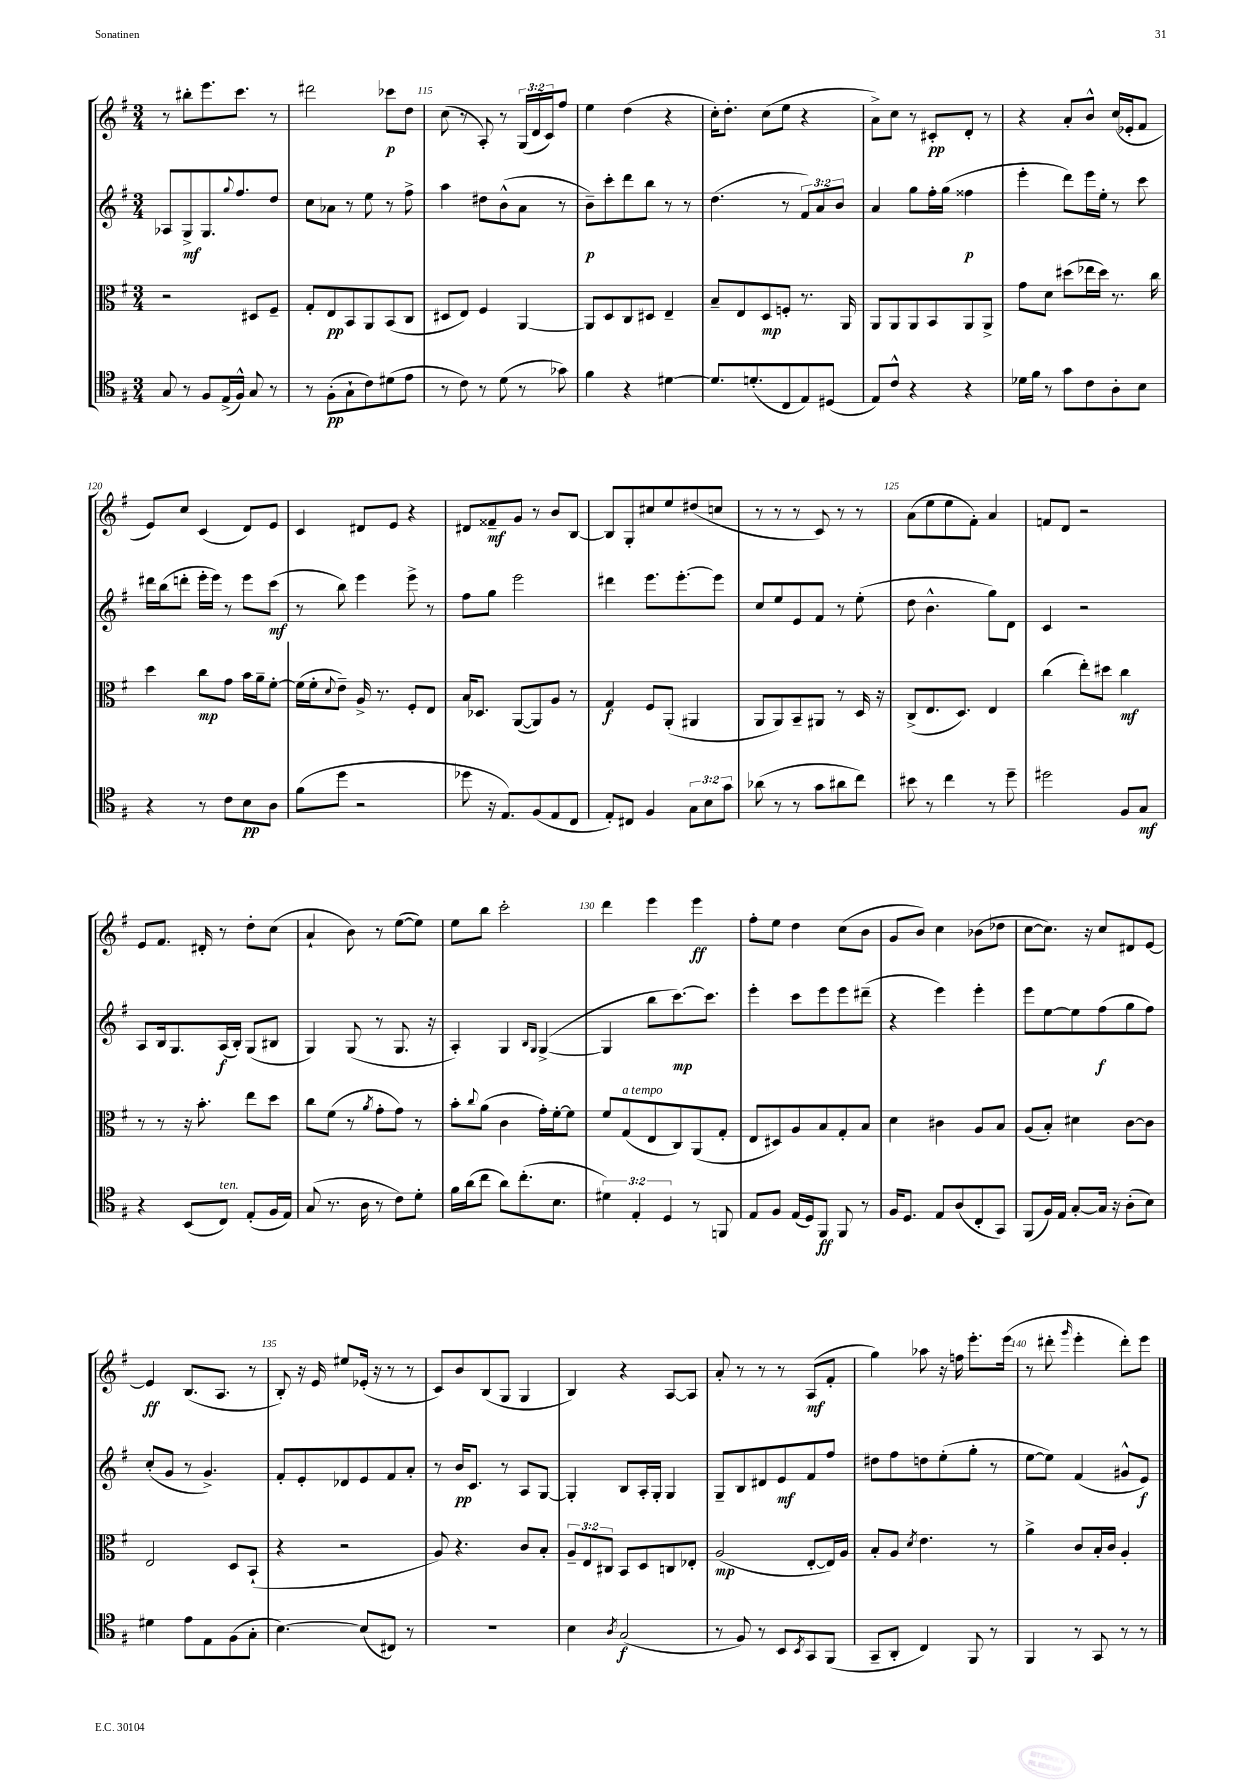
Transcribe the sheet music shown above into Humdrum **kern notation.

**kern	**kern	**kern	**kern
*staff4	*staff3	*staff2	*staff1
*clefC4	*clefC3	*clefG2	*clefG2
*k[f#]	*k[f#]	*k[f#]	*k[f#]
*M3/4	*M3/4	*M3/4	*M3/4
8G	2r	8A-	8r
8r	.	8G^	8bb#'
8F#	.	8.G	8.eee
(16E^	.	.	.
.	.	8qqgg	.
16F#^^)	.	8.ff#	8.ccc
8G	8D#	.	.
8r	8F#~	8dd	8r
=	=	=	=
8r	8G'	8cc	2ddd#
(8F#'	8E	8a-	.
8G`	8BB	8r	.
8c)	8AA	8ee	.
(8d#	(8BB	8r	8ccc-
8e	8C	8ff#^	8dd
=	=	=	=
8r	8D#	4aa	(8cc
8c)	8E)	.	8r
8r	4F#	8dd#	8A')
(8d	.	(8b^^	8r
8r	[4AA	8a	(24G
.	.	.	24d
.	.	.	24c)
8g-)	.	8r	8ff#
=	=	=	=
4f#	8AA]	8b~)	4ee
.	8D	8ccc'	.
4r	8C	8ddd	(4dd
.	8D#	8bb	.
[4d#	4E~	8r	4r
.	.	8r	.
=	=	=	=
8.d#]	8B~	(4.dd	16cc')
.	.	.	8.dd'
.	8E	.	.
(8.d'	.	.	.
.	8D	.	(8cc
8C	8F'	8r	8ee
8E)	8.r	12f#)	4r
.	.	12a	.
(8D#	.	.	.
.	.	12b	.
.	16AA	.	.
=	=	=	=
8E)	8AA	4a	8a^)
8c^^	8AA	.	8cc
4r	8AA	8gg	8r
.	8BB	16ff#'	8c#'
.	.	(16gg	.
4r	8AA	4ff##	8d'
.	8AA^	.	8r
=	=	=	=
16d-	8g	4eee'	4r
16f#	.	.	.
8r	8d	.	.
8g	(8dd#	8ddd)	8a'
8c	16ee-	16eee	8b^^
.	16dd#)	16ee'	.
8A'	8.r	8r	(16cc
.	.	.	16e-'
8B	.	8ccc	8f#
.	16cc	.	.
=	=	=	=
4r	4dd	16ddd#	8e)
.	.	(16bb	.
.	.	8ddd'	8cc
8r	8cc	16eee'	(4c
.	.	16eee)	.
8c	8g	8r	.
8B	16b	8eee	8d)
.	16a~	.	.
8A	[8f#'	(8ccc	8e
=	=	=	=
(8f#	(16f#]	8r	4c
.	16f#'	.	.
.	8qqd	.	.
8dd	8e~)	8bb)	.
2r	16A^	4eee	8d#
.	8.r	.	.
.	.	.	8e
.	8F#'	8eee^	4r
.	8E	8r	.
=	=	=	=
8dd-	16B	8ff#	8d#
.	8.D-	.	.
16r	.	8gg	8f##~
8.E)	.	.	.
.	([8AA	2eee	8g
(8F#	8AA])	.	8r
8E	8A	.	8b
8C	8r	.	[8B
=	=	=	=
8E')	4G	4ddd#	8B]
8C#	.	.	8G'
4F#	8F#	8.eee	8cc#
.	(8AA'	.	8ee
.	.	[8.eee'	.
12G	4AA#	.	(8dd#
12B	.	.	.
.	.	8eee]	8cc
12g	.	.	.
=	=	=	=
(8a-	8AA	8cc	8r
8r	8AA)	8ee	8r
8r	8BB~	8e	8r
8g	8AA#	8f#	8c)
8a#	8r	8r	8r
8cc)	16D	(8ee'	8r
.	16r	.	.
=	=	=	=
8b#	(8C^	8dd	(8a
8r	8.E	4.b^^	8ee
4cc	.	.	8ee
.	8.D)	.	.
.	.	.	8f#')
8r	4E	8gg)	4a
8dd~	.	8d	.
=	=	=	=
2dd#	(4cc	4c	8f
.	.	.	8d
.	8ee')	2r	2r
.	8dd#	.	.
8F#	4cc	.	.
8G	.	.	.
=	=	=	=
4r	8r	8A	8e
.	8r	16B	8.f#
.	.	8.G	.
(8BB	16r	.	.
.	8.b'	.	16d#'
8C)	.	(16A	8r
.	.	16B')	.
(8E'	8ee	(8G	8dd'
16F#	8dd	8B#	(8cc
16E)	.	.	.
=	=	=	=
(8G	8cc	4G)	4a`
8.r	(8f#	.	.
.	8r	(8G	8b)
16A	.	.	.
.	8qa	.	.
8r	8g'	8r	8r
8c)	8g)	8.G	([8ee
8d'	8r	.	8ee])
.	.	16r	.
=	=	=	=
16f#	8b'	4A')	8ee
(16a	.	.	.
.	8qqcc	.	.
8cc	(8a	.	8bb
8a)	4c	4G	2ccc'
(8.cc'	.	.	.
.	.	16qqB	.
.	.	16qqG	.
.	16g')	([4G^	.
8.B	[16f#'	.	.
.	8f#]	.	.
=	=	=	=
6d#)	8f#	4G]	4ddd
.	(8G	.	.
6E'	.	.	.
.	8E	8bb	4eee
6D	.	.	.
.	8C)	[8.ccc)	.
8r	(8AA	.	4eee
.	.	8.ccc]	.
8FF	8G'	.	.
=	=	=	=
8E	8E	4eee'	8ff#'
8F#	8D#)	.	8ee
(16E	8A	8ccc	4dd
16D)	.	.	.
8FF#	8B	8eee	.
8FF#	8G'	8eee	(8cc
8r	8B	(8ddd#~	8b
=	=	=	=
16F#	4d	4r	8g
8.D	.	.	.
.	.	.	8b)
8E	4c#	4eee)	4cc
(8A	.	.	.
8C'	8A	4eee'	(8b-
8GG)	8B	.	8dd-
=	=	=	=
(8FF#	(8A	8eee	[8cc
16F#)	8B')	[8ee	8.cc])
16E	.	.	.
[8G'	4d#	8ee]	.
.	.	.	16r
16G]	.	(8ff#	8cc
16r	.	.	.
(8A'	[8c	8gg	8d#
8B)	8c]	8ff#)	[8e
=	=	=	=
4d#	2E	(8cc'	4e]
.	.	8g	.
8e	.	8r	(8.B
8E	.	4.g^)	.
.	.	.	8.A
(8F#	8D	.	.
8G'	(8BB`	.	8r
=	=	=	=
[4.B)	4r	8f#'	8B')
.	.	8e'	16r
.	.	.	16e
.	2r	8d-	8ee#
(8B]	.	8e	(16e-'
.	.	.	16r
8C#)	.	8f#	8r
8r	.	8a'	8r
=	=	=	=
2.r	8A)	8r	8c)
.	4.r	16b	8b
.	.	8.c	.
.	.	.	(8B
.	.	8r	8G
.	8c	8A	4G
.	8B'	[8G	.
=	=	=	=
4B	12A~	4G']	4B)
.	12E	.	.
.	12C#	.	.
8qA	.	.	.
(2G	8BB	8B	4r
.	8D	16A'	.
.	.	16G'	.
.	8C	4G	[8A
.	8E-'	.	8A]
=	=	=	=
8r	(2A	8G~	8a'
8F#)	.	8B	8r
8r	.	8d#	8r
8BB	.	8e	8r
8qBB	.	.	.
8GG	[8E'	8f#	(8A
(8FF#	16E])	8ff#	8f#'
.	16A	.	.
=	=	=	=
8GG~	8B'	8dd#	4gg)
8AA'	8A	8ff#	.
.	8qd	.	.
4C)	4.e	8dd	8aa-
.	.	(8ee'	16r
.	.	.	16ff
8FF#	.	8gg'	8.eee'
8r	8r	8r	.
.	.	.	(16eee
=	=	=	=
4FF#	4a^	[8ee	8r
.	.	8ee])	8ddd#'
.	.	.	16qqggg
8r	8c	(4f#	4eee'
8GG	16B'	.	.
.	16c	.	.
8r	4A'	8g#^^	8ddd#')
8r	.	8e)	8eee
==	==	==	==
*-	*-	*-	*-
